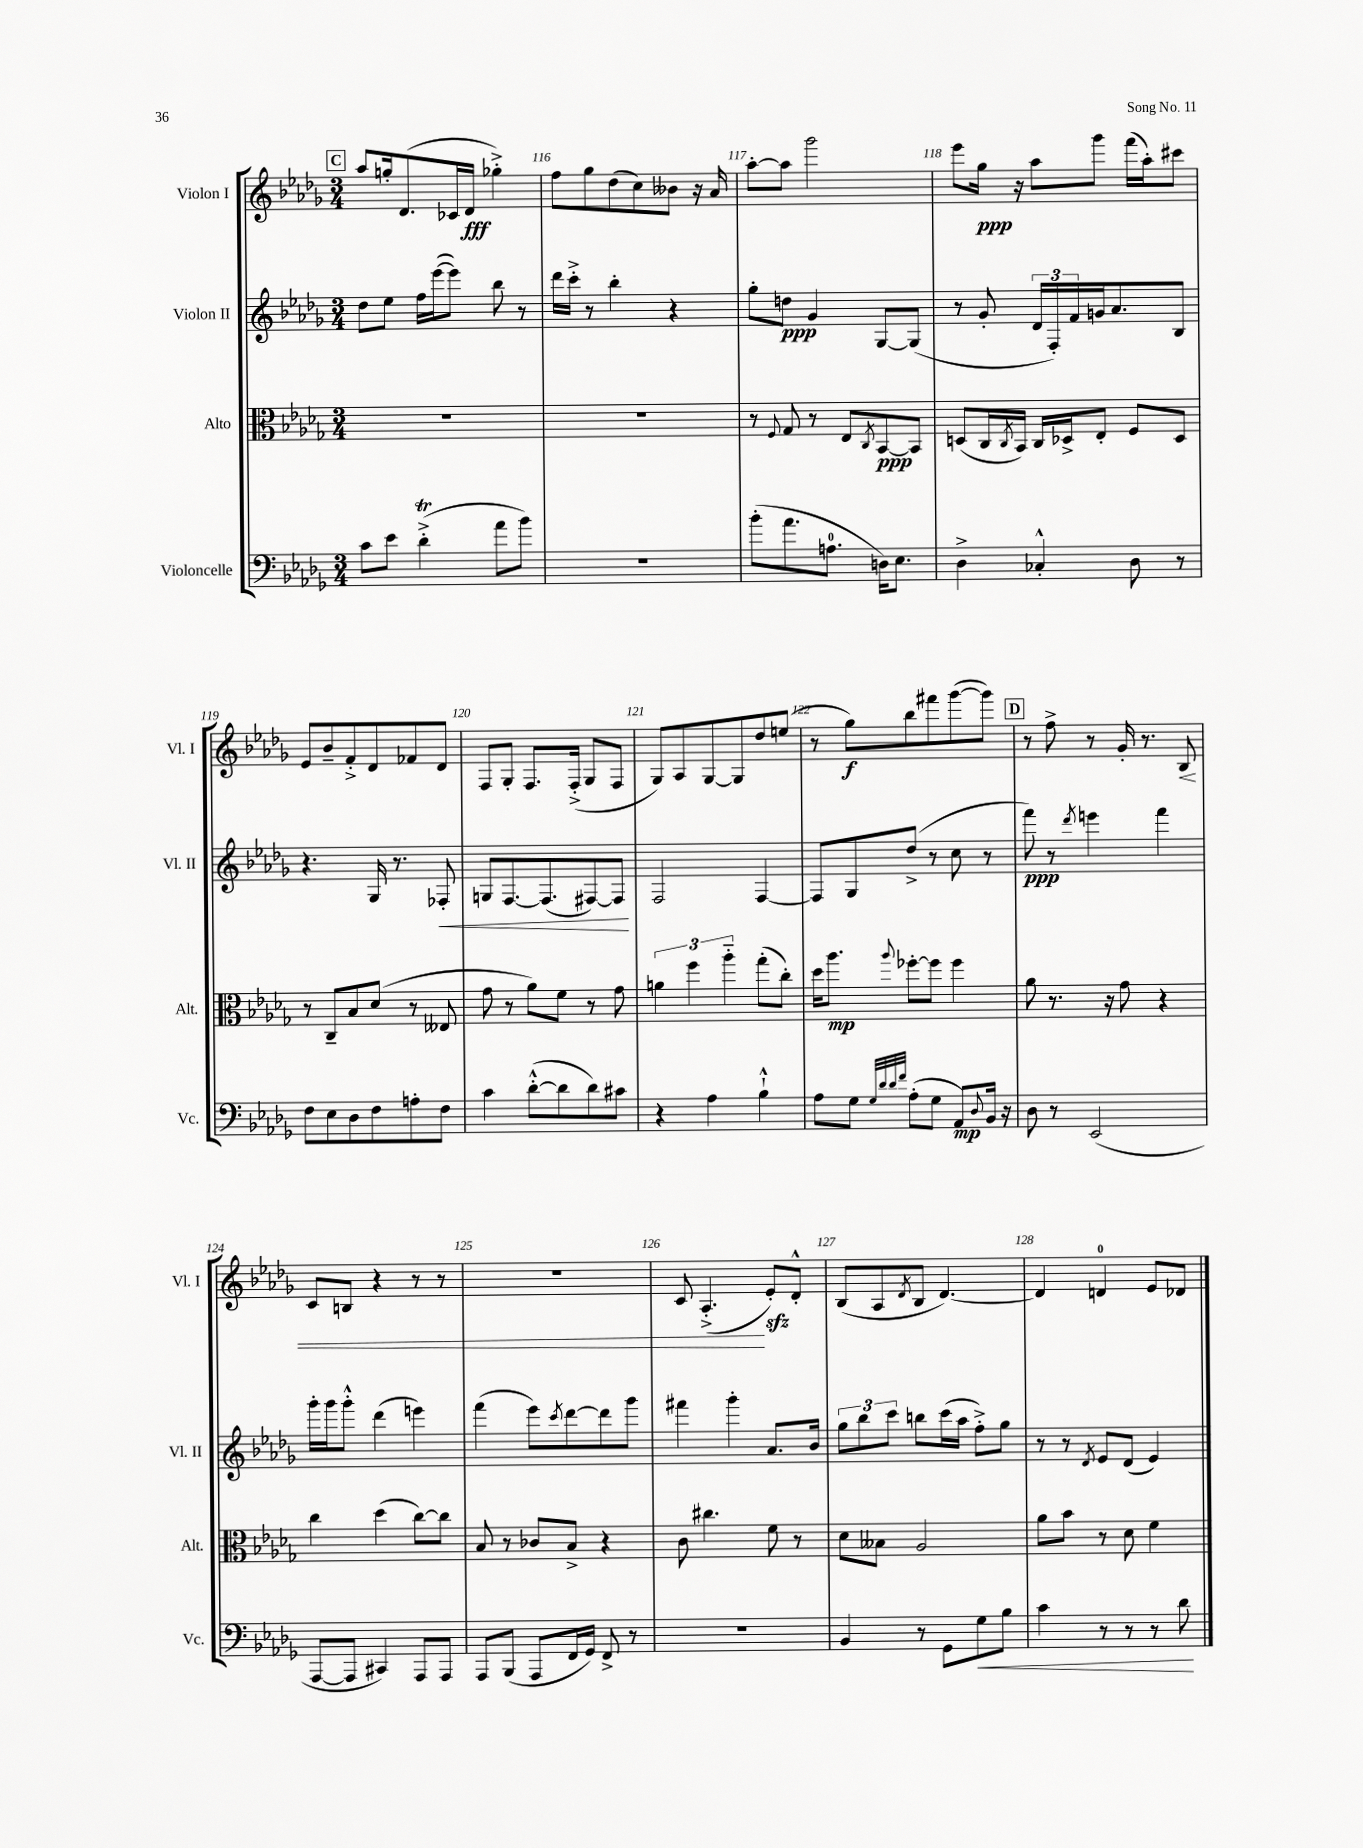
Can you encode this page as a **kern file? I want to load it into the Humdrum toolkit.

**kern	**dynam	**kern	**dynam	**kern	**dynam	**kern	**dynam
*part4	*part4	*part3	*part3	*part2	*part2	*part1	*part1
*staff4	*staff4	*staff3	*staff3	*staff2	*staff2	*staff1	*staff1
*I"Violoncelle	*	*I"Alto	*	*I"Violon II	*	*I"Violon I	*
*I'Vc.	*	*I'Alt.	*	*I'Vl. II	*	*I'Vl. I	*
*clefF4	*	*clefC3	*	*clefG2	*	*clefG2	*
*k[b-e-a-d-g-]	*	*k[b-e-a-d-g-]	*	*k[b-e-a-d-g-]	*	*k[b-e-a-d-g-]	*
*M3/4	*	*M3/4	*	*M3/4	*	*M3/4	*
!!LO:REH:place=s1:t=C
=115	=115	=115	=115	=115	=115	=115	=115
8c\L	.	2.r	.	8dd-\L	.	8aa-/L	.
8e-\J	.	.	.	8ee-\J	.	16ggn'/k	.
.	.	.	.	.	.	(8.d-/	.
(4d-T'^\	.	.	.	16ff\LL	.	.	.
.	.	.	.	([16eee-\J	.	.	.
.	.	.	.	8eee-\J])	.	16c-X/L	.
.	.	.	.	.	.	16d-/JJ	fff
8a-\L	.	.	.	8bb-\	.	4gg-X'^\)	.
8b-\J)	.	.	.	8r	.	.	.
=116	=116	=116	=116	=116	=116	=116	=116
2.r	.	2.r	.	16ddd-\LL	.	8ff\L	.
.	.	.	.	16ccc'^\JJ	.	.	.
.	.	.	.	8r	.	8gg-\	.
.	.	.	.	4bb-'\	.	(8dd-\	.
.	.	.	.	.	.	8cc\)	.
.	.	.	.	4r	.	8b--X\J	.
.	.	.	.	.	.	16r	.
.	.	.	.	.	.	16a-/	.
=117	=117	=117	=117	=117	=117	=117	=117
(8b-'\L	.	8r	.	8gg-'\L	.	[8aa-'\L	.
.	.	8qqF/	.	.	.	.	.
8.a-\	.	8G-/	.	8ddn\J	ppp	8aa-\J]	.
.	.	8r	.	4g-/	.	2ggg-\	.
8.An\J	.	.	.	.	.	.	.
.	.	8E-/L	.	.	.	.	.
.	.	8qC/	.	.	.	.	.
16Dn\KL)	.	[8BB-/	ppp	[8G-/L	.	.	.
8.E-\J	.	.	.	.	.	.	.
.	.	8BB-/J]	.	(8G-/J]	.	.	.
=118	=118	=118	=118	=118	=118	=118	=118
4D-^\	.	(8Dn/L	.	8r	.	8eee-\L	.
.	.	16C/L	.	8g-'/	.	16gg-\Jk	ppp
.	.	8qC/	.	.	.	.	.
.	.	16BB-/JJ)	.	.	.	16r	.
4C-X'^^/	.	16C/LL	.	24d-/LL	.	8aa-\L	.
.	.	.	.	24F'/)	.	.	.
.	.	16D-X^/J	.	.	.	.	.
.	.	.	.	24f/	.	.	.
.	.	8E-'/J	.	16gn/J	.	8ggg-\J	.
.	.	.	.	8.a-/	.	.	.
8D-\	.	8F/L	.	.	.	(16fff\LL	.
.	.	.	.	.	.	16aa-'\J)	.
8r	.	8D-/J	.	8B-/J	.	8ccc#X\J	.
!!LO:LB:g=z
=119	=119	=119	=119	=119	=119	=119	=119
8F\L	.	8r	.	4.r	.	8e-/L	.
8E-\	.	8C~/L	.	.	.	8b-~/	.
8D-\	.	8B-/	.	.	.	8f'^/	.
8F\	.	(8d-/J	.	16G-/	.	8d-/	.
.	.	.	.	8.r	.	.	.
8An'\	.	8r	.	.	.	8f-X/	.
!	!	!	!	!	!LO:HP:b	!	!
8F\J	.	8E--X/	.	8F-X'/	<	8d-/J	.
=120	=120	=120	=120	=120	=120	=120	=120
4c\	.	8g-\	.	8Gn/L	.	8F/L	.
.	.	8r	.	[8.F/	.	8G-'/J	.
([8d-'^^\L	.	8a-\L)	.	.	.	8.F/L	.
.	.	.	.	(8.F/]	.	.	.
8d-\]	.	8f\J	.	.	.	.	.
.	.	.	.	.	.	(16F'^/Jk	.
8d-\)	.	8r	.	[8F#X/)	.	8G-/L	.
8c#X\J	.	8g-\	.	8F#/J]	.	8F/J	.
.	.	.	.	.	[	.	.
=121	=121	=121	=121	=121	=121	=121	=121
4r	.	6an\	.	2F/	.	8G-/L)	.
.	.	.	.	.	.	8A-/	.
.	.	6ff\	.	.	.	.	.
4A-\	.	.	.	.	.	[8G-/	.
.	.	6aa-\	.	.	.	.	.
.	.	.	.	.	.	8G-/]	.
4B-`^^\	.	(8gg-'\L	.	[4F/	.	8dd-/	.
.	.	8cc'\J)	.	.	.	(8een/J	.
=122	=122	=122	=122	=122	=122	=122	=122
8A-\L	.	16dd-\KL	.	8F/L]	.	8r	.
.	.	8.aa-\J	mp	.	.	.	.
8G-\J	.	.	.	8G-/	.	8gg-\L)	f
32qqG-/LLL	.	.	.	.	.	.	.
32qqd-/	.	.	.	.	.	.	.
32qqd-/	.	.	.	.	.	.	.
32qqf/JJJ	.	8qqaa-/	.	.	.	.	.
(8A-'\L	.	[8ff-X'\L	.	(8dd-^/J	.	8bb-\	.
8G-\J	.	8ff-\J]	.	8r	.	8fff#X\	.
8AA-/L)	mp	4ff-\	.	8cc\	.	([8ggg-\	.
8qqD-/	.	.	.	.	.	.	.
16BB-/Jk	.	.	.	8r	.	8ggg-\J])	.
16r	.	.	.	.	.	.	.
!!LO:REH:place=s1:t=D
=123	=123	=123	=123	=123	=123	=123	=123
8D-\	.	8a-\	.	8fff\)	ppp	8r	.
8r	.	8.r	.	8r	.	8ff^\	.
.	.	.	.	8qddd-/	.	.	.
(2EE-/	.	.	.	4eeen\	.	8r	.
.	.	16r	.	.	.	.	.
.	.	8g-\	.	.	.	16g-'/	.
.	.	.	.	.	.	8.r	.
.	.	4r	.	4fff\	.	.	.
!	!	!	!	!	!	!	!LO:HP:b
.	.	.	.	.	.	8B-/	<
!!LO:LB:g=z
=124	=124	=124	=124	=124	=124	=124	=124
[8AAA-/L	.	4cc\	.	16ggg-'\LL	.	8c/L	.
.	.	.	.	16ggg-\J	.	.	.
8AAA-/J]	.	.	.	8ggg-'^^\J	.	8Bn/J	.
4CC#X/)	.	(4dd-\	.	(4ddd-\	.	4r	.
8AAA-/L	.	[8cc\L)	.	4eeen\)	.	8r	.
8AAA-/J	.	8cc\J]	.	.	.	8r	.
=125	=125	=125	=125	=125	=125	=125	=125
8AAA-/L	.	8B-/	.	(4fff\	.	2.r	.
(8BBB-/J	.	8r	.	.	.	.	.
8AAA-/L	.	8c-X/L	.	8eee-\L)	.	.	.
.	.	.	.	8qccc/	.	.	.
16FF/L	.	8B-^/J	.	[8ddd-\	.	.	.
16GG-/JJ)	.	.	.	.	.	.	.
8FF^/	.	4r	.	8ddd-\]	.	.	.
8r	.	.	.	8ggg-\J	.	.	.
=126	=126	=126	=126	=126	=126	=126	=126
2.r	.	8c\	.	4fff#X\	.	8c/	.
.	.	4.cc#X\	.	.	.	(4.A-'^/	.
.	.	.	.	4ggg-'\	.	.	.
.	.	8f\	.	8.a-/L	.	8e-zz'/L)	[
.	.	8r	.	.	.	8d-'^^/J	.
.	.	.	.	16b-/Jk	.	.	.
=127	=127	=127	=127	=127	=127	=127	=127
4BB-/	.	8d-\L	.	12gg-\L	.	(8B-/L	.
.	.	.	.	12bb-\	.	.	.
.	.	8B--X\J	.	.	.	8A-/	.
.	.	.	.	12ccc\J	.	.	.
.	.	.	.	.	.	8qd-/	.
8r	.	2A-/	.	8bbn\L	.	8B-/J	.
8GG-\L	.	.	.	(16ccc\L	.	[4.d-/)	.
.	.	.	.	16aa-\JJ	.	.	.
!	!LO:HP:b	!	!	!	!	!	!
8G-\	<	.	.	8ff'^\L)	.	.	.
8B-\J	.	.	.	8gg-\J	.	.	.
=128	=128	=128	=128	=128	=128	=128	=128
4c\	.	8a-\L	.	8r	.	4d-/]	.
.	.	8b-\J	.	8r	.	.	.
.	.	.	.	8qd-/	.	.	.
8r	.	8r	.	8e-/L	.	4dn/	.
8r	.	8d-\	.	(8d-/J	.	.	.
8r	.	4f\	.	4e-/)	.	8e-/L	.
8d-\	.	.	.	.	.	8d-X/J	.
.	[	.	.	.	.	.	.
==	==	==	==	==	==	==	==
*-	*-	*-	*-	*-	*-	*-	*-
